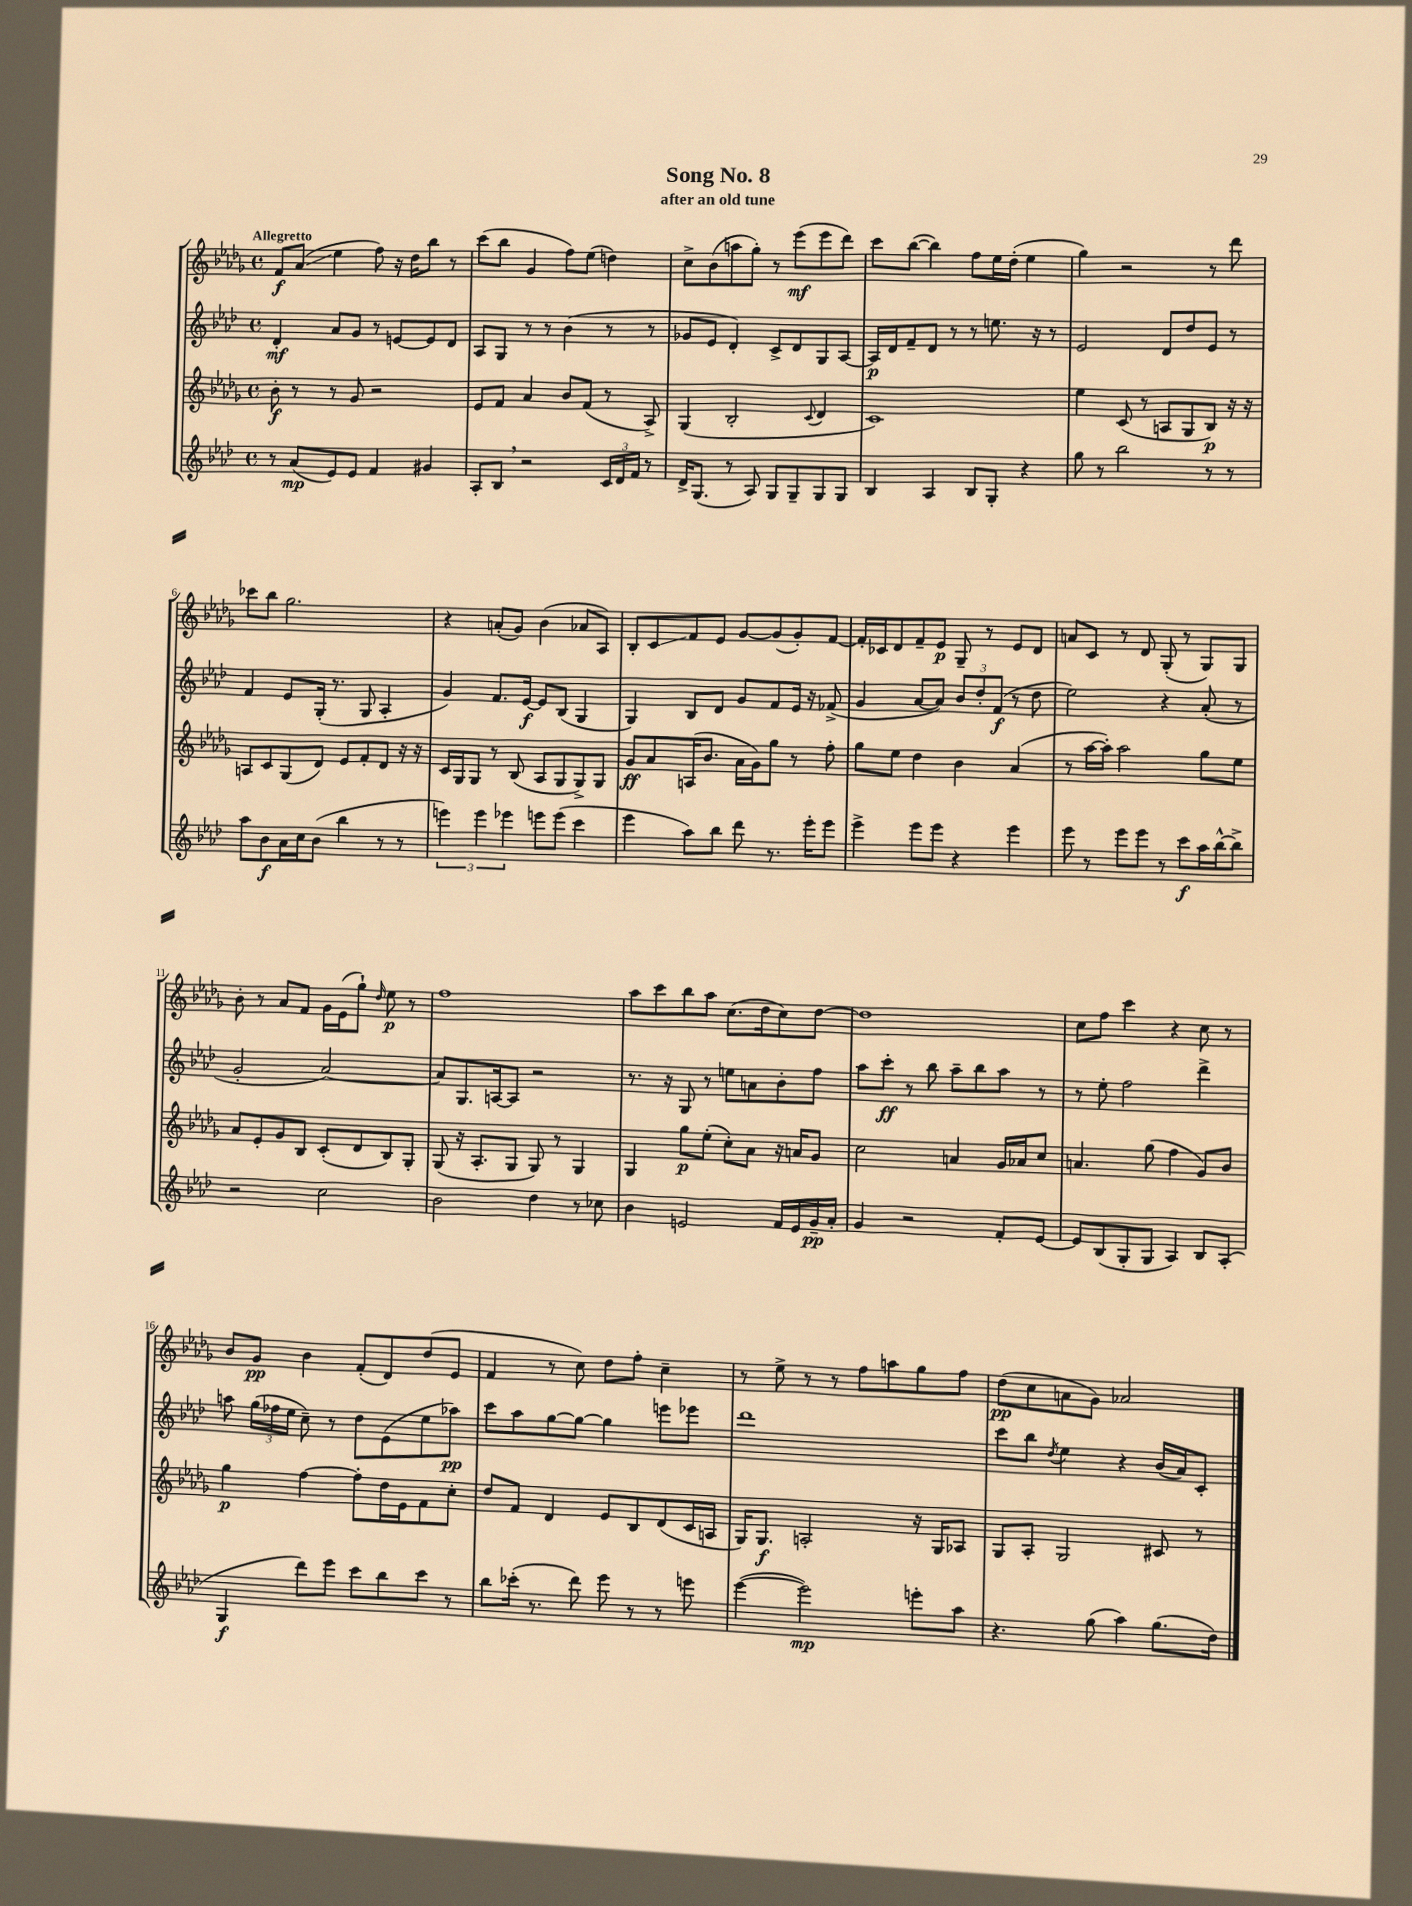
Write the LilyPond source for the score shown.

\header { title = "Song No. 8" subtitle = "after an old tune" }
<<
\new StaffGroup <<
\new Staff = "s0" {
    \clef treble \key des \major \defaultTimeSignature \time 4/4 \tempo "Allegretto"
    \autoBeamOff f'8[\f aes'8]\glissando( ees''4 f''8) r16 des''16[ bes''8] r8 |
    c'''8[( bes''8] ges'4 f''8[) ees''8]( d''4) |
    c''8[-> bes'8( a''8 ges''8]-.) r8 ees'''8[\mf( ees'''8 des'''8]) |
    c'''8[ bes''8]~( bes''4) f''8[ ees''16 des''16]-.( ees''4 |
    ges''4) r2 r8 des'''8 |
    ces'''8[ bes''8] ges''2. |
    r4 a'8[-.( ges'8]) bes'4( aes'8[ aes8]) |
    bes8[-. c'8\glissando f'8 ees'8] ges'8[~ ges'8( ges'8-.) f'8]~ |
    f'16[-. ces'16 des'8 f'8-- ees'8]\p ges8-- r8 ees'8[ des'8] |
    a'8[ c'8] r8 des'8 ges8-.( r8 ges8[) ges8] |
    bes'8-. r8 aes'8[ f'8] ges'16[ ees'16( ges''8]-!) \grace { des''16 } ees''8\p r8 |
    f''1 |
    aes''8[ c'''8 bes''8 aes''8] c''8.[( des''16 c''8) des''8]~ |
    des''1 |
    c''8[ f''8] c'''4 r4 c''8 r8 |
    bes'8[ ges'8]\pp bes'4 f'8[-.( des'8) des''8( ees'8] |
    f'4 r8 c''8) des''8[ f''8]-. c''4-- |
    r8 ees''8-> r8 r8 f''8[ a''8 ges''8 f''8] |
    des''8[\pp( c''8 a'8 ges'8]) aes'2 \bar "|." |
}
\new Staff = "s1" {
    \clef treble \key aes \major \defaultTimeSignature \time 4/4
    \autoBeamOff des'4-.\mf aes'8[ g'8] r8 e'8[~ e'8 des'8] |
    aes8[ g8] r8 r8 bes'4( r8 r8 |
    ges'8[ ees'8] des'4-.) c'8[-> des'8 g8 aes8]~ |
    aes16[\p des'16 f'8-- des'8] r8 r8 e''8. r16 r8 |
    ees'2 des'8[ des''8 ees'8] r8 |
    f'4 ees'8[ g16]-.( r8. g8 aes4-. |
    g'4) f'8.[ ees'16]~\f ees'8[ bes8]( g4 |
    g4) bes8[ des'8] g'8[ f'8 ees'16] r16 fes'8->( |
    g'4 aes'8[~ aes'8]) \tuplet 3/2 { bes'8[ des''8-. f'8]\f( } r8 des''8 |
    ees''2) r4 aes'8-.( r8 |
    g'2-. aes'2~) |
    aes'8[ g8. a16~ a8] r2 |
    r8. r16 g8 r8 e''8[ a'8 bes'8-. f''8] |
    aes''8[ c'''8]-.\ff r8 bes''8 aes''8[-- bes''8 aes''8] r8 |
    r8 ees''8-. f''2 des'''4-> |
    a''8 \tuplet 3/2 { g''16[( fes''16 ees''16] } c''8--) r8 des''8[ ees'8( ees''8 aes''8]\pp) |
    c'''8[ aes''8 g''8~ g''8]~ g''4 e'''8[ ees'''8] |
    des'''1 |
    c'''8[ bes''8] \acciaccatura { des''8 } ees''4 r4 bes'16[( aes'16) c'8]-. \bar "|." |
}
\new Staff = "s2" {
    \clef treble \key des \major \defaultTimeSignature \time 4/4
    \autoBeamOff bes'8-.\f r8 r8 ges'8 r2 |
    ees'8[ f'8] aes'4 bes'8[ f'8]( r8 aes8->) |
    ges4( bes2-. \appoggiatura { c'8 } des'4 |
    c'1) |
    ees''4 c'8( r8 a8[ ges8 bes8]\p) r16 r16 |
    a8[ c'8 ges8( des'8]) ees'8[ f'8-. des'8] r16 r16 |
    c'16[ ges16 ges8] r8 bes8( aes8[ ges8 ges8->) ges8] |
    ges'8[\ff aes'8 a16( bes'8.] aes'16[ ges'16) ges''8] r8 f''8-. |
    ges''8[ ees''8] des''4 bes'4 aes'4( |
    r8 aes''16[~ aes''16]-.) aes''2 ges''8[ ees''8] |
    aes'8[ ees'8-. ges'8 bes8] c'8[-.( des'8 bes8) ges8]-. |
    ges8( r16 aes8.[-. ges8] ges8) r8 ges4 |
    ges4 ges''8[\p ees''8]-.( c''8[-.) aes'8] r16 a'16[ ges'8] |
    c''2 a'4 ges'16[ aes'16 c''8] |
    a'4. ges''8( f''4 ges'8[) bes'8] |
    ges''4\p f''4~ f''8[-. des''16 ees'16 f'8 c''8]-. |
    des''8[ f'8] des'4 ees'8[ bes8 des'8( c'16 a16] |
    ges16[) ges8.]\f a2-. r16 ges16[ aes8] |
    ges8[ aes8]-. ges2 cis'8 r8 \bar "|." |
}
\new Staff = "s3" {
    \clef treble \key aes \major \defaultTimeSignature \time 4/4
    \autoBeamOff r8 aes'8[\mp( ees'8) ees'8] f'4 gis'4 |
    aes8[-. bes8] \breathe r2 \tuplet 3/2 { c'16[ des'16 f'16] } r8 |
    des'16[-> g8.]( r8 aes8) g8[ g8-- g8 g8] |
    bes4 aes4 bes8[ g8]-. r4 |
    g''8 r8 bes''2 r8 r8 |
    aes''8[ bes'8\f aes'16 c''16 bes'8]( bes''4 r8 r8 |
    \tuplet 3/2 { e'''4) e'''4 ees'''4 } e'''8[ e'''8]( c'''4 |
    ees'''4 aes''8[) bes''8] des'''8 r8. ees'''16[-. ees'''8] |
    ees'''4-> ees'''8[ ees'''8] r4 ees'''4 |
    ees'''8 r8 ees'''8[ ees'''8] r8 c'''8[\f aes''16 bes''16~-^ bes''8]-> |
    r2 c''2 |
    bes'2 des''4 r8 ces''8 |
    bes'4 e'2 f'16[ e'16 g'16--\pp aes'16]-. |
    g'4 r2 f'8[-. ees'8]~ |
    ees'8[ bes8( g8-. g8] aes4) bes8[ aes8]-.( |
    g4\f des'''8[) ees'''8] c'''8[ bes''8 c'''8] r8 |
    bes''8[ ces'''16]-.( r8. des'''8) ees'''8 r8 r8 e'''8 |
    ees'''4~( ees'''2\mp) e'''8[-. aes''8] |
    r4. g''8( aes''4) g''8.[( des''16]) \bar "|." |
}
>>
>>
